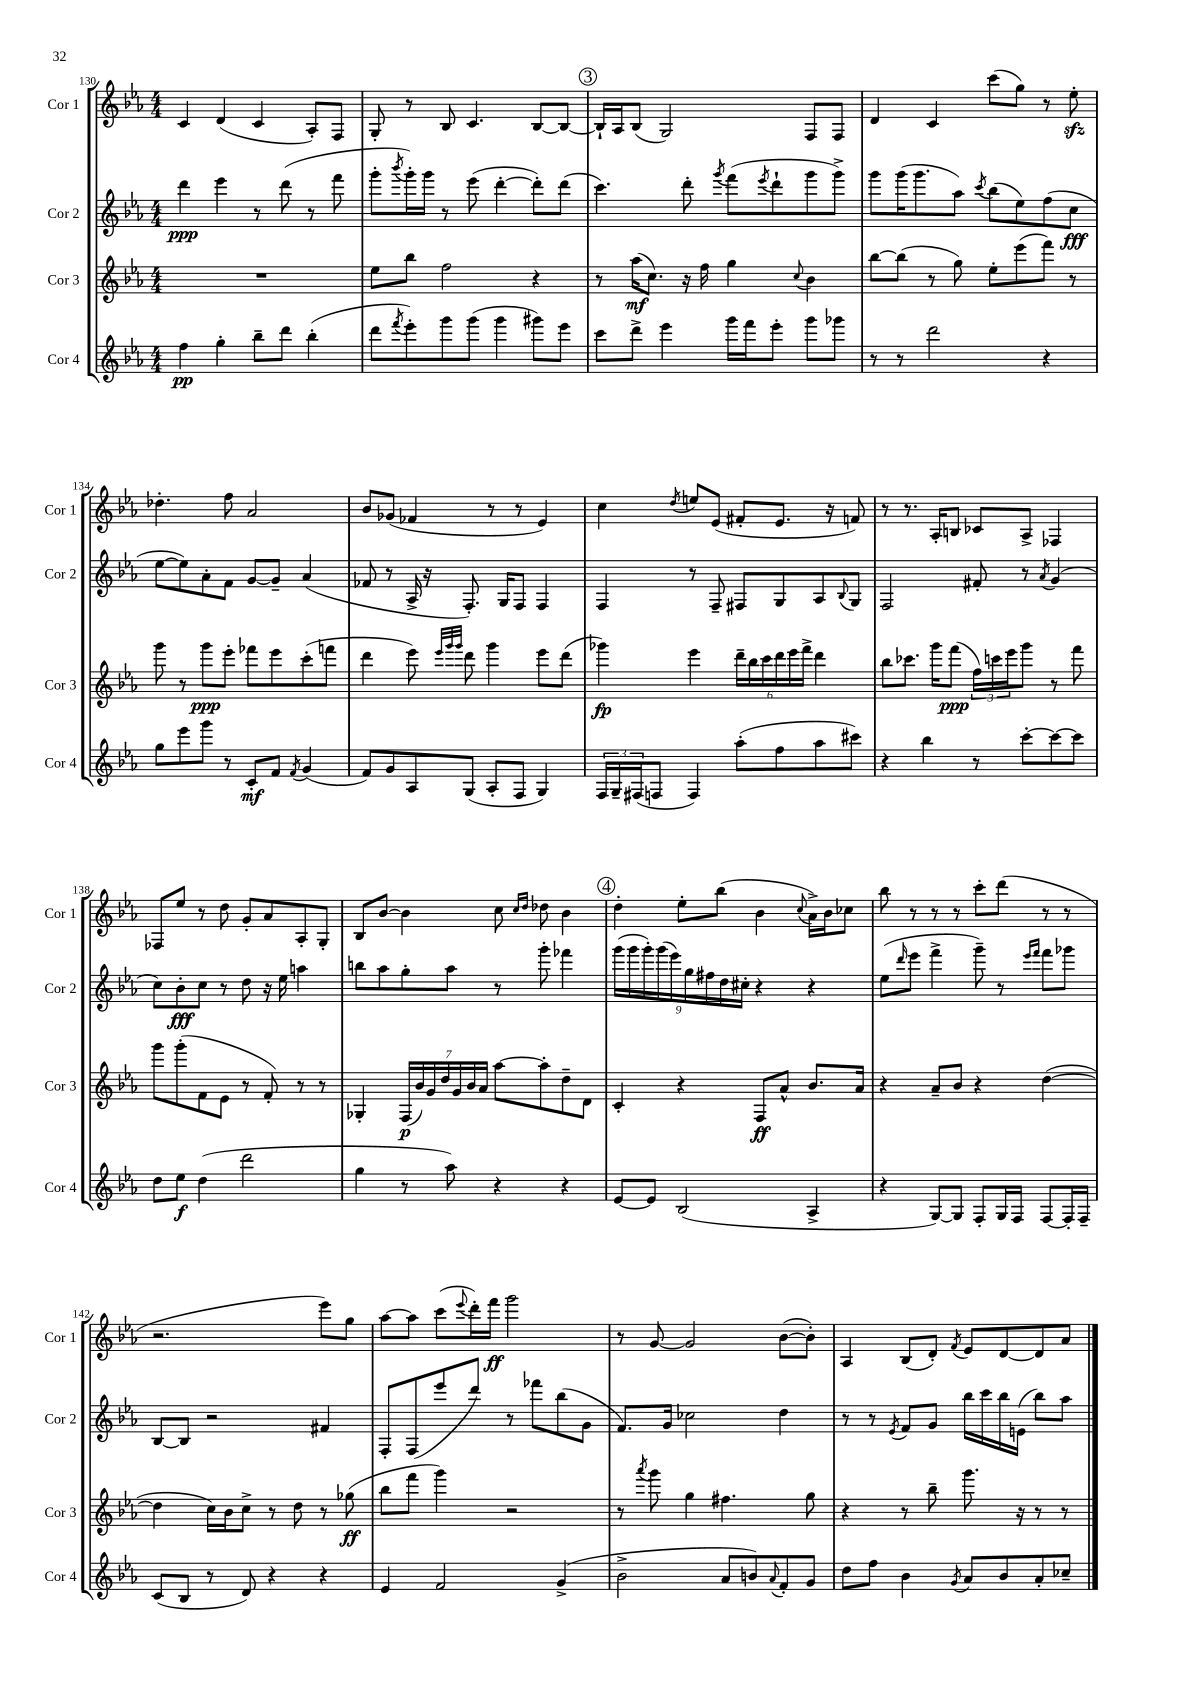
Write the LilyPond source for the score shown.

<<
\new StaffGroup <<
\new Staff = "s0" \with { instrumentName = "Cor 1" shortInstrumentName = "Cor 1" } {
    \clef treble \key ees \major \numericTimeSignature \time 4/4
    c'4 d'4( c'4 aes8-.) f8 |
    g8-. r8 bes8 c'4. bes8~ bes8~ |
    \mark \markup { \circle "3" } bes16-! aes16 bes8( g2) f8 f8 |
    d'4 c'4 c'''8( g''8) r8 ees''8-.\sfz |
    des''4.-. f''8 aes'2 |
    bes'8 ges'8( fes'4 r8 r8 ees'4) |
    c''4 \acciaccatura { d''8 } e''8 ees'8( fis'8-. ees'8. r16 f'8) |
    r8 r8. aes16-. b8 ces'8 aes8-> fes4 |
    fes8 ees''8 r8 d''8 g'8-. aes'8 aes8-. g8-. |
    bes8 bes'8~ bes'4 c''8 \grace { c''16 d''16 } des''8 bes'4 |
    \mark \markup { \circle "4" } d''4-. ees''8-. bes''8( bes'4 \appoggiatura { c''8 } aes'16->) bes'16 ces''8 |
    bes''8 r8 r8 r8 c'''8-. d'''8( r8 r8 |
    r2. ees'''8) g''8 |
    aes''8~ aes''8 c'''8( \appoggiatura { ees'''8 } d'''16-.) f'''16\ff g'''2 |
    r8 g'8~ g'2 bes'8~( bes'8-.) |
    aes4 bes8( d'8-.) \acciaccatura { f'8 } ees'8 d'8~ d'8 aes'8 \bar "|." |
}
\new Staff = "s1" \with { instrumentName = "Cor 2" shortInstrumentName = "Cor 2" } {
    \clef treble \key ees \major \numericTimeSignature \time 4/4
    d'''4\ppp ees'''4 r8 d'''8( r8 f'''8 |
    g'''8-. \acciaccatura { bes'''8 } g'''16-.) g'''16 r8 ees'''8( d'''4~-. d'''8-.) d'''8( |
    \mark \markup { \circle "3" } c'''4.) d'''8-. \acciaccatura { g'''8 } f'''8( \acciaccatura { ees'''8 } d'''8-! g'''8 g'''8->) |
    g'''8 g'''16( g'''8. aes''8) \acciaccatura { c'''8 } bes''8( ees''8) f''8( c''8\fff |
    ees''8~ ees''8) aes'8-. f'8 g'8~ g'8-- aes'4( |
    fes'8 r8 aes16-> r16 f8.-.) g16 f8 f4 |
    f4 r8 f8-- fis8 g8 aes8 \appoggiatura { bes8 } g8 |
    f2 fis'8-. r8 \acciaccatura { aes'8 } g'4( |
    c''8) bes'8-.\fff c''8 r8 d''8 r16 ees''16 a''4 |
    b''8 aes''8 g''8-. aes''8 r8 g'''8-. fes'''4 |
    \mark \markup { \circle "4" } \tuplet 9/8 { g'''16( g'''16 g'''16-.) g'''16( ees'''16) g''16 fis''16 d''16 cis''16-. } r4 r4 |
    ees''8( \grace { d'''16 } ees'''8 f'''4-> g'''8--) r8 \grace { ees'''16 f'''16 } f'''8 ges'''8 |
    bes8~ bes8 r2 fis'4 |
    f8-. f8( ees'''8 d'''8) r8 fes'''8 bes''8( g'8 |
    f'8.) g'16 ces''2 d''4 |
    r8 r8 \acciaccatura { ees'8 } f'8 g'8 bes''16 c'''16 bes''16 e'16( bes''8) aes''8 \bar "|." |
}
\new Staff = "s2" \with { instrumentName = "Cor 3" shortInstrumentName = "Cor 3" } {
    \clef treble \key ees \major \numericTimeSignature \time 4/4
    R1 |
    ees''8 bes''8 f''2 r4 |
    \mark \markup { \circle "3" } r8 aes''16\mf( c''8.) r16 f''16 g''4 \appoggiatura { c''8 } bes'4 |
    bes''8~ bes''8( r8 g''8) ees''8-. ees'''8( f'''8) r8 |
    g'''8 r8 g'''8\ppp ees'''8-. fes'''8 ees'''8 c'''8-.( f'''8 |
    d'''4 ees'''8) \grace { ees'''32 g'''32 g'''32 } d'''8 g'''4 ees'''8 d'''8( |
    ges'''4\fp) ees'''4 \tuplet 6/4 { d'''16-- bes''16 c'''16 d'''16 ees'''16 f'''16-> } d'''4 |
    bes''8 ces'''8. g'''16 f'''8\ppp( \tuplet 3/2 { f''16) c'''16 ees'''16 } g'''8 r8 f'''8 |
    g'''8 g'''8-.( f'8 ees'8 r8 f'8-.) r8 r8 |
    ges4-. \tuplet 7/4 { f16\p( bes'16) g'16 d''16 g'16 bes'16 aes'16 } aes''8~ aes''8-. d''8-- d'8 |
    \mark \markup { \circle "4" } c'4-. r4 f8\ff aes'8-^ bes'8. aes'16 |
    r4 aes'8-- bes'8 r4 d''4~( |
    d''4 c''16) bes'16 c''8-> r8 d''8 r8 ges''8\ff( |
    bes''8 f'''8 g'''4) r2 |
    r8 \acciaccatura { aes'''8 } g'''8 g''4 fis''4. g''8 |
    r4 r8 bes''8-- g'''8. r16 r8 r8 \bar "|." |
}
\new Staff = "s3" \with { instrumentName = "Cor 4" shortInstrumentName = "Cor 4" } {
    \clef treble \key ees \major \numericTimeSignature \time 4/4
    f''4\pp g''4-. bes''8-- d'''8 bes''4-.( |
    d'''8 \acciaccatura { f'''8 } ees'''8-.) g'''8 g'''8( g'''4 gis'''8) ees'''8 |
    \mark \markup { \circle "3" } c'''8 d'''8-> ees'''4 g'''16 f'''16 ees'''8-. g'''8 ges'''8 |
    r8 r8 d'''2 r4 |
    g''8 ees'''8 g'''8 r8 c'8-.\mf f'8 \acciaccatura { f'8 } g'4( |
    f'8) g'8 aes8 g8( aes8-. f8 g4) |
    \tuplet 3/2 { f16 g16-- fis16( } f8 f4) aes''8-.( f''8 aes''8 cis'''8) |
    r4 bes''4 r8 c'''8~-. c'''8~ c'''8 |
    d''8 ees''8\f d''4( d'''2 |
    g''4 r8 aes''8) r4 r4 |
    \mark \markup { \circle "4" } ees'8~ ees'8 bes2( aes4-> |
    r4 g8~) g8 f8-. g16 f16 f8~ f16-. f16-- |
    c'8( bes8 r8 d'8) r4 r4 |
    ees'4 f'2 g'4->( |
    bes'2-> aes'8 b'8) \appoggiatura { aes'8 } f'8-. g'8 |
    d''8 f''8 bes'4 \acciaccatura { g'8 } aes'8 bes'8 aes'8-. ces''8-- \bar "|." |
}
>>
>>
\layout { \context { \Score currentBarNumber = #130 } }
